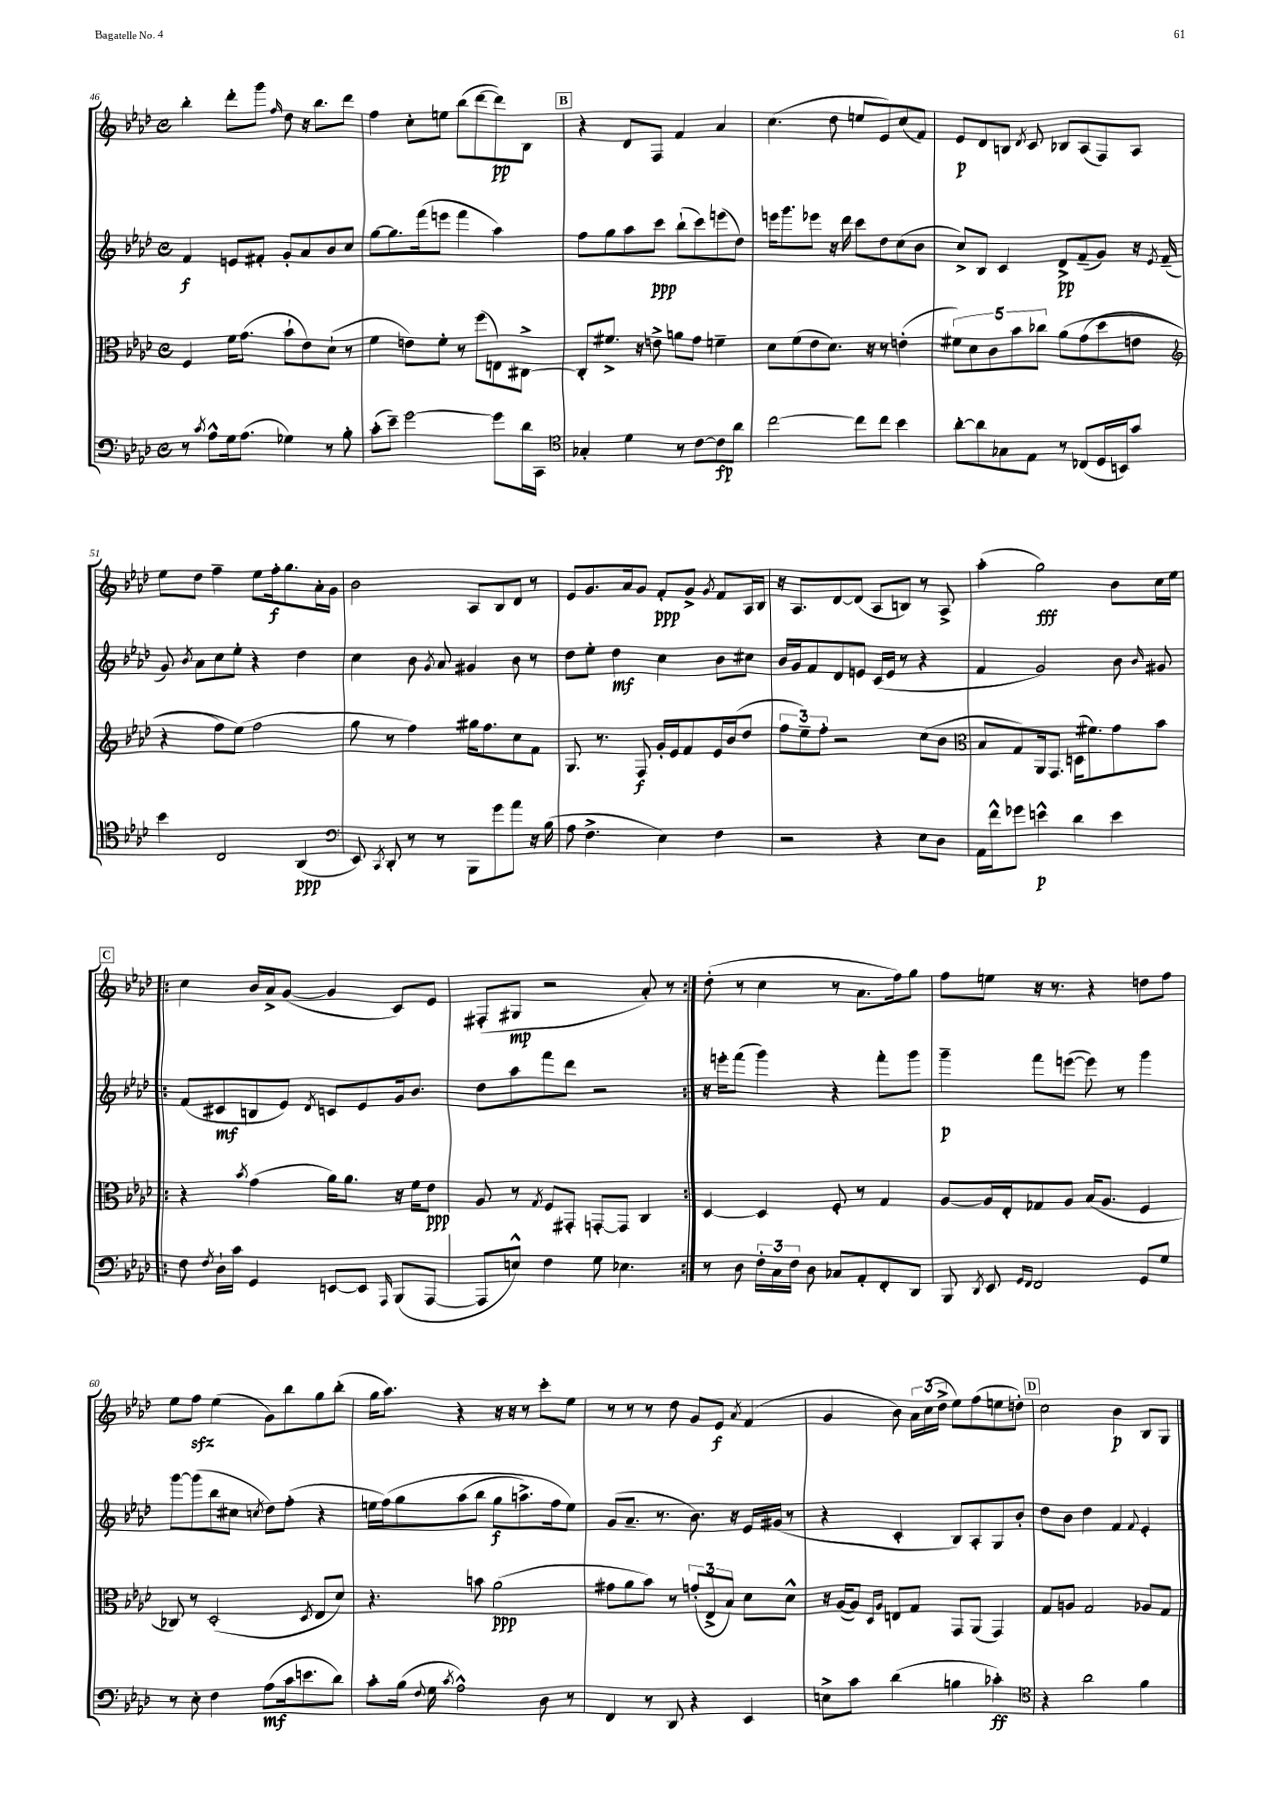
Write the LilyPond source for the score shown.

<<
\new StaffGroup <<
\new Staff = "s0" {
    \clef treble \key aes \major \defaultTimeSignature \time 4/4
    \autoBeamOff bes''4-. des'''8[-. g'''8] \grace { f''16 } des''8 r16 bes''8.[ des'''8] |
    f''4 c''8[-. e''8] bes''8[( des'''8~ des'''8\pp) bes8] |
    \mark \markup { \box "B" } r4 des'8[ f8] f'4 aes'4 |
    c''4.( des''8 e''8[ ees'8) c''8( f'8]) |
    ees'8[\p des'8 b8] \acciaccatura { des'8 } c'8 bes8[ aes8( f8) aes8] |
    ees''8[ des''8] f''4-- ees''8[ f''16-.\f g''8. aes'16-. g'16] |
    bes'2 aes8[ bes8 des'8] r8 |
    ees'8[ g'8. aes'16 g'8] f'8[-.\ppp g'8]-> \acciaccatura { g'8 } f'8[ aes16 bes16] |
    r16 aes8.[ des'8~ des'8]( aes8[ b8]) r8 aes8-> |
    aes''4-.( g''2\fff) bes'8[ c''16 ees''16] |
    \repeat volta 2 { \mark \markup { \box "C" } c''4 bes'16[ aes'16-> g'8]~( g'4 c'8[) ees'8] |
    fis8[-.( gis8]\mp r2 aes'8-.) r8 | }
    des''8-.( r8 c''4 r8 aes'8.[ f''16) g''8] |
    f''8[ e''8] r16 r8. r4 d''8[ f''8] |
    ees''8[ f''8]\sfz ees''4( g'8[) bes''8 g''8 bes''8]-.( |
    g''16[ aes''8.]) r4 r16 r16 r8 c'''8[-. ees''8] |
    r8 r8 r8 des''8 g'8[ ees'8]\f \acciaccatura { aes'8 } f'4( |
    g'4 bes'8) \tuplet 3/2 { aes'16[ c''16( des''16]-> } ees''8[) f''8( e''8 d''8]-.) |
    \mark \markup { \box "D" } c''2 bes'4\p bes8[ g8] \bar "|." |
}
\new Staff = "s1" {
    \clef treble \key aes \major \defaultTimeSignature \time 4/4
    \autoBeamOff f'4\f e'8[ fis'8]-. g'8[-. aes'8 bes'8 c''8] |
    g''8[~ g''8. f'''16( e'''8] f'''4 aes''4) |
    \mark \markup { \box "B" } f''8[ g''8 aes''8 c'''8]\ppp bes''8[-!( c'''8) e'''8( des''8]) |
    e'''16[ g'''8. ees'''8] r16 des'''16 c'''8[ des''8 c''8( bes'8] |
    c''8[->) bes8] c'4 des'8[->\pp f'8--( g'8]) r16 \acciaccatura { ees'8 } f'16--( |
    g'8) \acciaccatura { bes'8 } aes'8[ c''8 ees''8]-. r4 des''4 |
    c''4 bes'8 \acciaccatura { g'8 } aes'8 gis'4 bes'8 r8 |
    des''8[ ees''8]-. des''4\mf c''4 bes'8[ cis''8] |
    bes'16[ g'16 f'8 des'8 e'8] c'16[( e'16] r8 r4 |
    f'4 g'2) bes'8 \grace { bes'16 } gis'8 |
    \repeat volta 2 { \mark \markup { \box "C" } f'8[( cis'8\mf b8 ees'8]) \acciaccatura { des'8 } c'8[ ees'8 g'16 bes'8.] |
    des''8[ aes''8 f'''8 des'''8] r2 | }
    r16 e'''16[-. f'''8]( g'''4) r4 f'''8[-. g'''8] |
    g'''4--\p f'''8[ e'''8]~( e'''8) r8 g'''4 |
    g'''8[~ g'''8( bes''8 cis''8] \acciaccatura { c''8 } des''8[) f''8]-.( r4 |
    e''16[ f''16)\( g''8 aes''8( bes''8] g''8[\f a''8.->) f''16 e''8]\) |
    g'8[( aes'8.]-- r8. bes'8.) r16 ees'16[ gis'16]( r8 |
    r4 c'4-. bes8[) aes8-. g8 bes'8]-. |
    \mark \markup { \box "D" } des''8[ bes'8] des''4 f'4 \appoggiatura { f'8 } ees'4-. \bar "|." |
}
\new Staff = "s2" {
    \clef alto \key aes \major \defaultTimeSignature \time 4/4
    \autoBeamOff f4 f'16[ g'8.]( bes'8[-! ees'8) des'8]-!( r8 |
    f'4 e'8[) f'8]-. r8 f''8[( e8) cis8]~-> |
    \mark \markup { \box "B" } cis8[-. fis'8.]-> r16 e'8-> a'8[ g'8] f'4-- |
    des'8[ f'8( ees'8 des'8.]) r16 r8 e'4-.( |
    \tuplet 5/4 { fis'8[) des'8 c'8 bes'8 ces''8] } aes'8[\( g'8( des''8 e'8] |
    \clef treble r4 f''8[) ees''8](\) f''2 |
    g''8 r8 f''4) gis''16[ f''8. c''8 f'8] |
    g8. r8. f8\f g'16[-. ees'16 f'8 ees'16 bes'16( des''8] |
    \tuplet 3/2 { f''8[ ees''8--) f''8]-. } r2 c''8[( bes'8] |
    \clef alto bes8[ g8) aes,16 g,8.] d16[( fis'8.) g'8 bes'8] |
    \repeat volta 2 { \mark \markup { \box "C" } r4 \acciaccatura { bes'8 } g'4( aes'16[) aes'8.] r16 f'16[ ees'8]\ppp |
    aes8 r8 \acciaccatura { g8 } f8[ gis,8]-. g,8[~-. g,8] c4 | }
    des4~ des4 f8-. r8 g4 |
    aes8[~ aes16 ees16-. ges8 aes8] bes16[( aes8.] f4 |
    ces8) r8 des2-.( \acciaccatura { des8 } ees8[ des'8]) |
    r4. b'8 aes'2\ppp( |
    gis'8[ aes'8 bes'8]) r8 \tuplet 3/2 { g'8[-.( ees8-> bes8]) } des'8[ des'8]-^ |
    r16 aes16[~( aes8]) \grace { des16[ aes16] } e8[ g8] g,8[ aes,8]( g,4) |
    \mark \markup { \box "D" } g8[ a8] g2 aes8[ g8] \bar "|." |
}
\new Staff = "s3" {
    \clef bass \key aes \major \defaultTimeSignature \time 4/4
    \autoBeamOff r8 \acciaccatura { c'8 } aes8[-^ g16 aes8.]( ges4) r8 bes8-. |
    c'8[-.( ees'8]--) g'2~ g'8[ des'16 c,16] |
    \mark \markup { \box "B" } \clef tenor ges4-. des'4 r8 c'8[~ c'8\fp aes'8] |
    c''2~ c''8[ c''8] bes'4 |
    aes'8[~-. aes'8 ges8 ees8] r8 ces8[( des16 b,16) g'8] |
    bes'4 c2 aes,4\ppp( |
    \clef bass ees,8) \acciaccatura { c,8 } des,8-. r8 r8 bes,,8[ g'8 aes'8] r16 bes16( |
    aes8 f4.-> ees4) f4 |
    r2 r4 ees8[ des8] |
    aes,16[ f'16-^ ges'8] e'4-^\p des'4 e'4 |
    \repeat volta 2 { \mark \markup { \box "C" } f8 \acciaccatura { f8 } des16[-! c'16] g,4 e,8[~ e,8] \grace { aes,,16 } bes,,8[( aes,,8]~ |
    aes,,8[ e8]-^) f4 g8 ees4. | }
    r8 des8 \tuplet 3/2 { f16[-. c16 f16] } des8 ces8[ aes,8-. f,8-. des,8] |
    bes,,8 \acciaccatura { des,8 } ees,8 \grace { g,16[ f,16] } f,2 g,8[ g8] |
    r8 ees8-. f4 aes8[\mf( c'16 e'8. des'8]) |
    c'8[-. bes16]( \appoggiatura { f8 } g16 \acciaccatura { c'8 } aes2-^) des8 r8 |
    f,4 r8 des,8 r4 ees,4 |
    e8[-> c'8] des'4( b4 ces'4-.\ff) |
    \mark \markup { \box "D" } \clef tenor r4 aes'2 f'4 \bar "|." |
}
>>
>>
\layout { \context { \Score currentBarNumber = #46 } }
